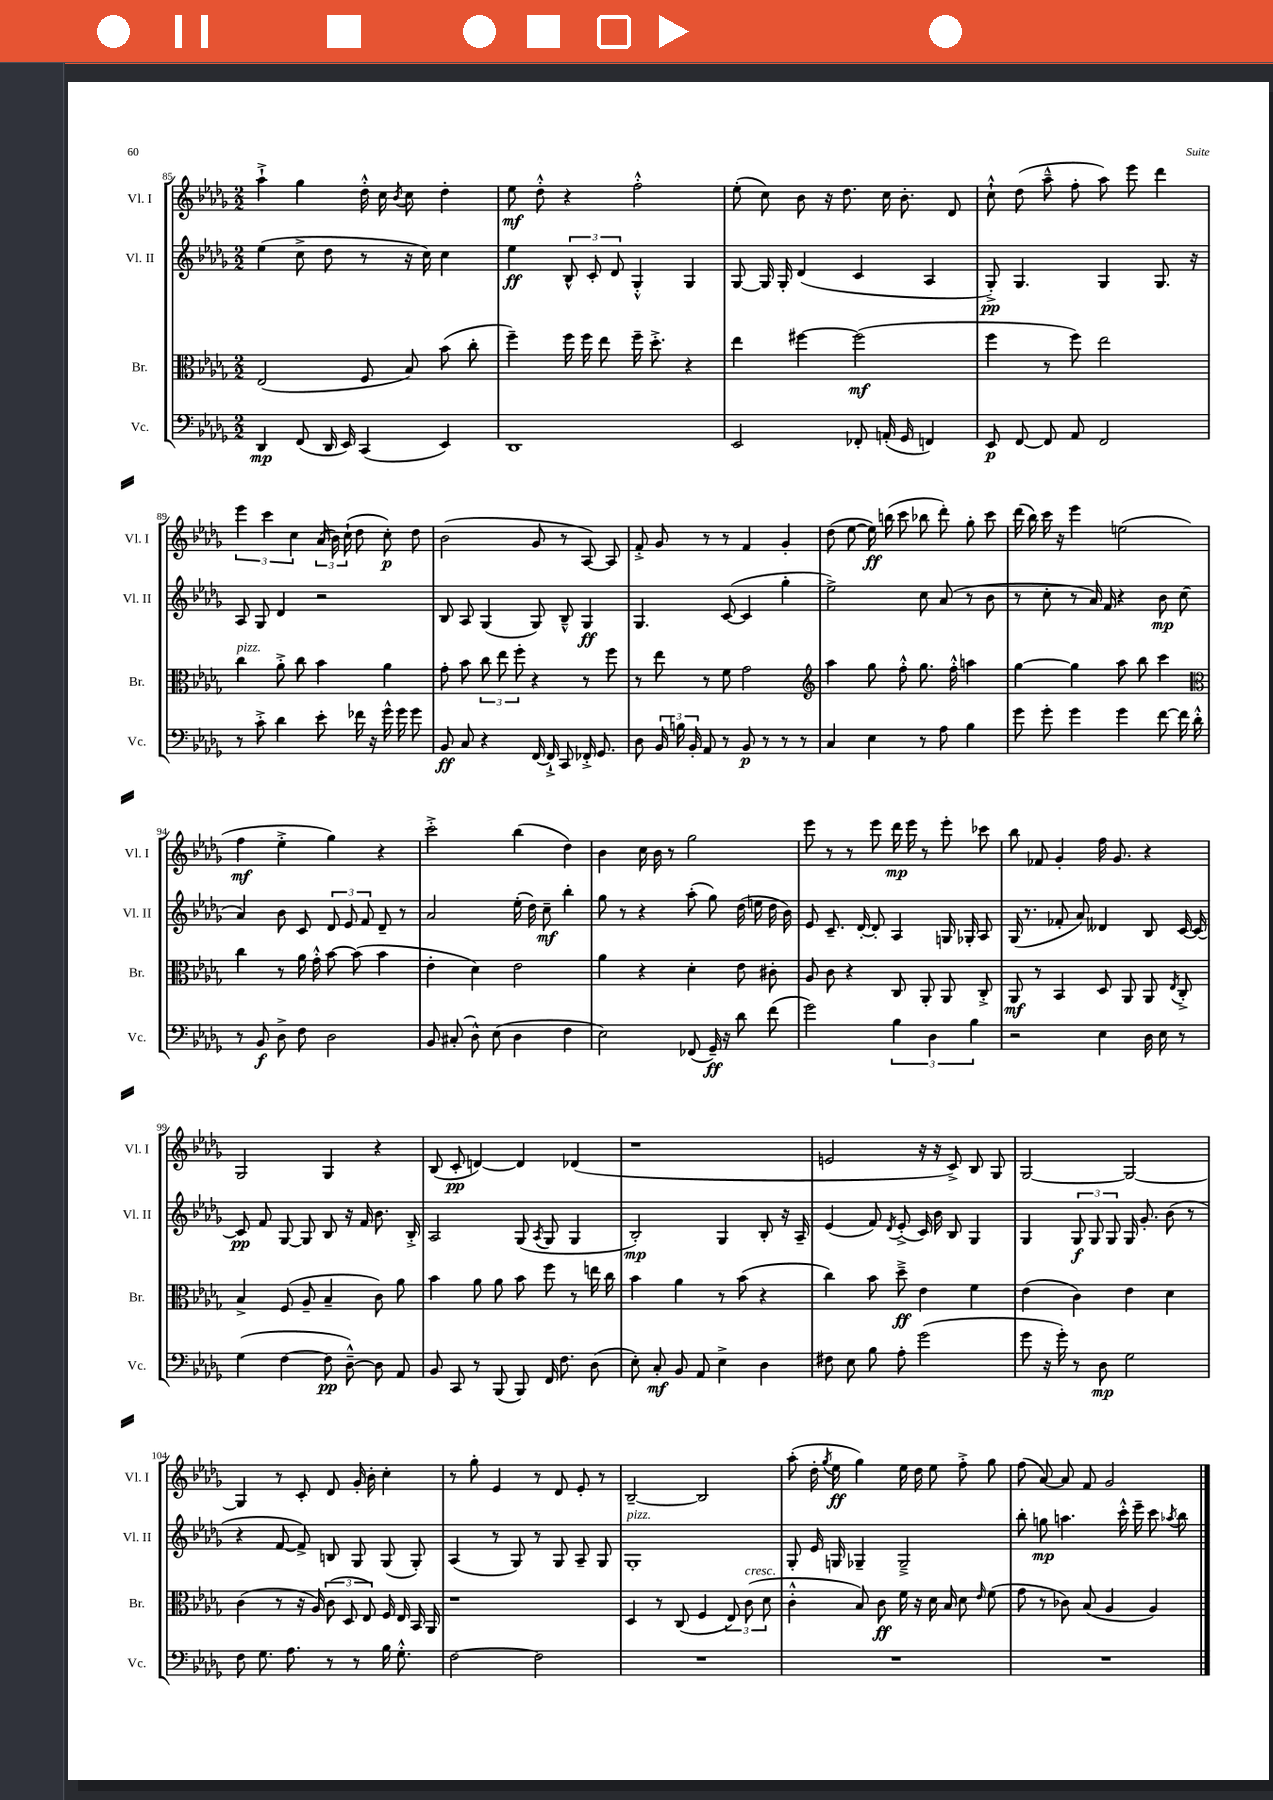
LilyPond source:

<<
\new StaffGroup <<
\new Staff = "s0" \with { instrumentName = "Vl. I" shortInstrumentName = "Vl. I" } {
    \clef treble \key des \major \numericTimeSignature \time 2/2
    \autoBeamOff aes''4-!-> ges''4 des''16-.-^ c''16 \acciaccatura { bes'8 } c''8 des''4-. |
    ees''8\mf des''8-.-^ r4 f''2-.-^ |
    ees''8-.( c''8) bes'8 r16 des''8. c''16 bes'8.-. des'8 |
    c''8-!-^ des''8( aes''8---^ f''8-. aes''8) ees'''8 des'''4 |
    \tuplet 3/2 { ees'''4 c'''4 c''4 } \tuplet 3/2 { aes'16( bes'16) c''16-!( } des''8 c''8-.\p) des''8 |
    bes'2( ges'8 r8 aes8~) aes8 |
    f'8-.-> ges'8 r8 r8 f'4 ges'4-. |
    des''8( ees''8~ ees''16\ff) b''16( c'''8 bes''8 des'''8-.) ges''8-. c'''8 |
    des'''16( bes''16) c'''16 r16 ees'''4 e''2( |
    f''4\mf ees''4-.-> ges''4) r4 |
    c'''2-.-> bes''4( des''4) |
    bes'4 c''16 bes'16 r8 ges''2 |
    ees'''8 r8 r8 ees'''8 des'''16\mp ees'''16 r8 ees'''8-. ces'''8 |
    bes''8 fes'8 ges'4-. f''16 ges'8. r4 |
    ges2 ges4 r4 |
    bes8( c'8-.\pp d'4~) d'4 des'4( |
    r1 |
    e'2 r16 r16 c'8->) bes8 ges8 |
    ges2~ ges2~ |
    ges4 r8 c'8-. des'8 ges'16-. bes'16-. c''4-. |
    r8 ges''8-. ees'4 r8 des'8 ees'8-. r8 |
    bes2~-- bes2 |
    aes''8-.( des''16-. \acciaccatura { ges''8 } ees''16\ff ges''4) ees''16 des''16 ees''8 f''8-.-> ges''8 |
    f''8( aes'8~) aes'8 f'8 ges'2 \bar "|." |
}
\new Staff = "s1" \with { instrumentName = "Vl. II" shortInstrumentName = "Vl. II" } {
    \clef treble \key des \major \numericTimeSignature \time 2/2
    \autoBeamOff ees''4( c''8-> des''8 r8 r16 c''16) c''4 |
    ees''4\ff \tuplet 3/2 { bes8-^ c'8-. des'8 } ges4-.-^ ges4 |
    ges8~ ges16 ges16-. des'4( c'4 aes4 |
    ges8-.->\pp) ges4. ges4 ges8. r16 |
    aes8 ges8 des'4 r2 |
    bes8 aes8 ges4( ges8) bes8---^ ges4\ff |
    ges4. c'8~( c'4 ges''4-. |
    ees''2->) c''8 aes'8( r8 bes'8 |
    r8 c''8-. r8 aes'16) f'16 r4 bes'8\mp c''8( |
    aes'4) bes'8 c'8 \tuplet 3/2 { des'8 ees'8 f'8 } des'8-- r8 |
    aes'2 ees''16-.( des''16) c''8--\mf bes''4-. |
    ges''8 r8 r4 aes''8-.( ges''8) des''16( e''16 des''16 bes'16) |
    ees'8 c'8.-- des'16~-. des'8-. aes4 g16 ges16-. aes8 |
    ges16( r8. fes'8-. aes'8) deses'4 bes8 c'16~ c'16~ |
    c'8\pp f'8 ges8~ ges8 bes8 r16 f'16 bes'8. bes16-.-> |
    aes2 ges8( \acciaccatura { aes8 } ges8 ges4 |
    bes2-.\mp) ges4 bes8-. r16 aes16-- |
    ees'4( f'8) \acciaccatura { des'8 } ees'8-.->( c'16) bes'16 bes8 ges4 |
    ges4 \tuplet 3/2 { ges8\f ges8 ges8 } ges16 ges'8.-. bes'8( r8 |
    r4 f'8~ f'8->) b8 ges8 ges8( ges8-.) |
    aes4( r8 ges8) r8 ges8 aes8-- ges8 |
    ges1-.^\markup { \italic "pizz." } |
    ges8-. ees'16 g16 ges4-- ges2---> |
    bes''8-. g''8\mp a''4. c'''16-.-^ ees'''16-- c'''8 \acciaccatura { aes''8 } bes''8 \bar "|." |
}
\new Staff = "s2" \with { instrumentName = "Br." shortInstrumentName = "Br." } {
    \clef alto \key des \major \numericTimeSignature \time 2/2
    \autoBeamOff ees2( f8 bes8) bes'8( c''8-. |
    f''4--) f''16 f''16 ees''8 f''16-- des''8.-.-> r4 |
    ees''4 fis''4~ fis''2\mf( |
    f''4 r8 f''8) ees''2 |
    c''4^\markup { \italic "pizz." } aes'8-.-> c''8 bes'4 aes'4 |
    ges'8-. bes'8 \tuplet 3/2 { c''8 ees''8 f''8-. } r4 r8 f''8 |
    r8 ees''8 r8 f'8 ges'2 |
    \clef treble aes''4 ges''8 f''8-.-^ ges''8. f''16-.-^ a''4 |
    ges''4~ ges''4 aes''8 bes''8 c'''4 |
    \clef alto c''4 r8 aes'16 ges'16-.-^ bes'8~ bes'8( bes'4 |
    ees'4-. des'4) ees'2 |
    aes'4 r4 des'4-. ees'8 cis'8-. |
    aes8 c'8 r4 c8 aes,8-. aes,8 c8-.-> |
    aes,8\mf r8 bes,4 des8 aes,8 aes,8 \acciaccatura { ees8 } c8-.-> |
    bes4-> f8( aes8-- bes4-- c'8) aes'8 |
    bes'4 aes'8 aes'8 bes'8 f''8 r8 e''16 c''16 |
    bes'4 aes'4 r8 bes'8( r4 |
    c''4) bes'8 des''8--->\ff ees'4 f'4 |
    ees'4( c'4) ees'4 des'4 |
    c'4( r8 r16 aes16) \tuplet 3/2 { c'8( des8 ees8) } f16 ees16 bes,16 aes,16 |
    r1 |
    des4 r8 c8( f4 \tuplet 3/2 { ees8) c'8^\markup { \italic "cresc." }( des'8 } |
    c'4-.-^ bes8) c'8\ff f'16 r16 des'16 bes16 des'8 \grace { ees'16 } f'8( |
    ges'8 r8 ces'8) bes8( aes4 aes4) \bar "|." |
}
\new Staff = "s3" \with { instrumentName = "Vc." shortInstrumentName = "Vc." } {
    \clef bass \key des \major \numericTimeSignature \time 2/2
    \autoBeamOff des,4\mp f,8( des,16 ees,16) c,4( ees,4) |
    des,1 |
    ees,2 fes,8-. a,16-.( ges,16 f,4) |
    ees,8\p f,8~ f,8 aes,8 f,2 |
    r8 c'8-.-> des'4 ees'8-. fes'16 r16 ges'16-^ ges'16 ges'8 |
    bes,8\ff c8 r4 f,16~ f,16-!-> c,8 fes,16-.-> ges,8. |
    des8 \tuplet 3/2 { bes,16 b16 bes,16-. } aes,8 r8 bes,8\p r8 r8 r8 |
    c4 ees4 r8 aes8 bes4 |
    ges'8 ges'8-. ges'4 ges'4 f'8~ f'16 des'16-.-^ |
    r8 bes,8\f des8-> f8 des2 |
    bes,8 cis8-.( des8-^) ees8( des4 f4 |
    ees2) fes,8( ges,16--\ff) r16 des'8 f'8( |
    ges'2) \tuplet 3/2 { bes4 des4 bes4 } |
    r2 ees4 des16 ees16 r8 |
    ges4( f4~ f8\pp des8~---^) des8 aes,8 |
    bes,8 c,8 r8 bes,,8( bes,,8) f,16 f8. des8( |
    ees8-.) c8-.\mf bes,8 aes,8 ees4-> des4 |
    fis8 ees8 bes8 aes8-. ges'2( |
    ges'8 r16 ges'16-.) r8 des8\mp ges2 |
    f8 ges8. aes8. r8 r8 bes16 ges8.-.-^ |
    f2~ f2 |
    R1 |
    R1 |
    R1 \bar "|." |
}
>>
>>
\layout { \context { \Score currentBarNumber = #85 } }
